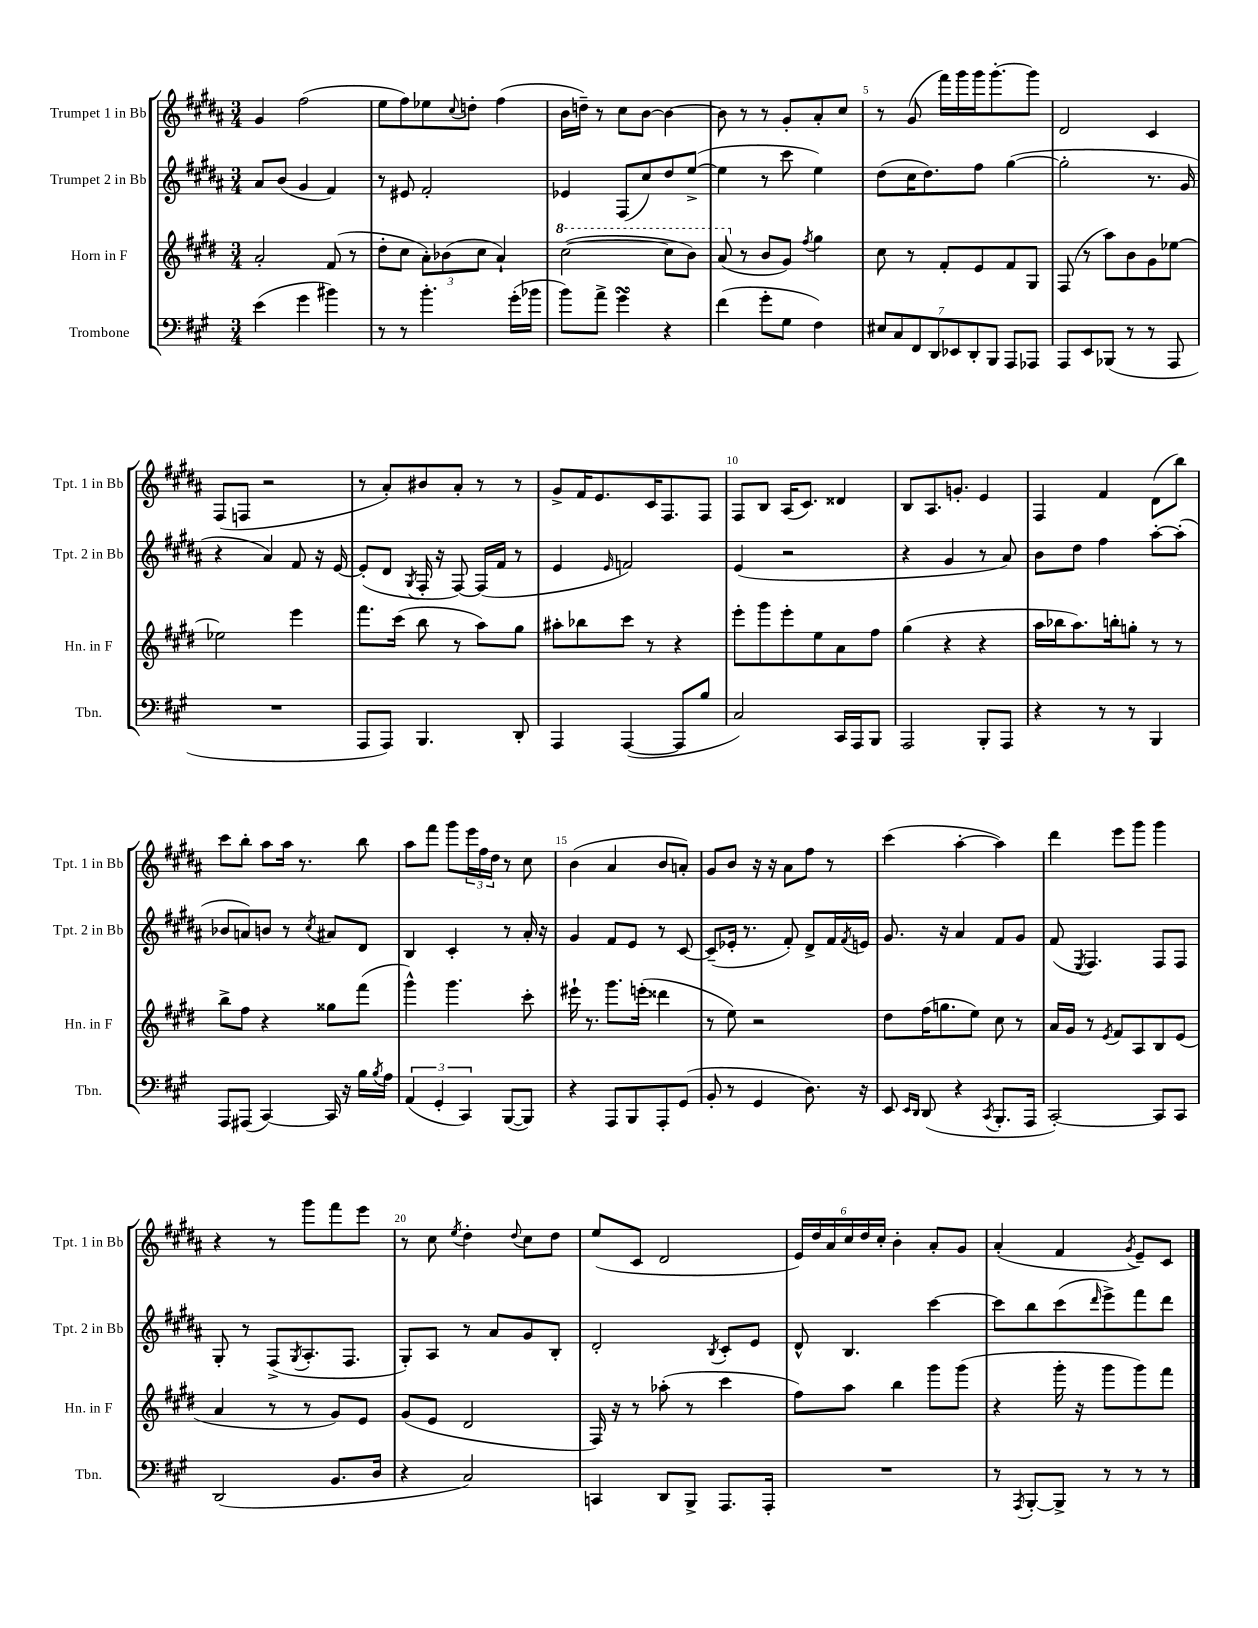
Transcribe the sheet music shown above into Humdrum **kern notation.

**kern	**kern	**kern	**kern
*part4	*part3	*part2	*part1
*staff4	*staff3	*staff2	*staff1
*I"Trombone	*I"Horn in F	*I"Trumpet 2 in Bb	*I"Trumpet 1 in Bb
*I'Tbn.	*I'Hn. in F	*I'Tpt. 2 in Bb	*I'Tpt. 1 in Bb
*clefF4	*clefG2	*clefG2	*clefG2
*k[f#c#g#]	*k[f#c#g#d#]	*k[f#c#g#d#a#]	*k[f#c#g#d#a#]
*M3/4	*M3/4	*M3/4	*M3/4
=1	=1	=1	=1
(4e\	2a'/	8a#/L	4g#/
.	.	(8b/J	.
4g#\	.	4g#/	(2ff#\
4b#X\)	(8f#/	4f#/)	.
.	8r	.	.
=2	=2	=2	=2
8r	8dd#'\L	8r	8ee\L
8r	8cc#\J	8e#X/	8ff#\)
4.b'\	12a'\L)	2f#'/	8ee-X\
.	(12b-X\	.	.
.	.	.	8qqcc#/
.	.	.	8ddn'\J
.	12cc#\J	.	.
.	4a`/)	.	(4ff#\
(16g#'\LL	.	.	.
16b-X\JJ	.	.	.
=3	=3	=3	=3
*	*8va	*	*
8b\L)	([2ccc#\	4e-X/	16b\LL
.	.	.	16ddn~\JJ)
8a^\J	.	.	8r
4g#sSsS\	.	(8F#/L	8cc#\L
.	.	8cc#/)	[8b\J
4r	8ccc#\L]	8dd#/	4b\_
.	8bb\J)	([8ee^/J	.
=4	=4	=4	=4
(4f#\	(8aa/	4ee\]	8b\]
*	*X8va	*	*
.	8r	.	8r
8g#'\L	8b/L	8r	8r
8G#\J	8g#/J)	8ccc#\	8g#'/L
.	8qff#/	.	.
4F#\)	4gg#\	4ee\)	8a#'/
.	.	.	8cc#/J
=5	=5	=5	=5
14E#X/L	8cc#\	(8dd#\L	8r
14C#/	.	.	.
.	8r	16cc#\K	(8g#/
14FF#/	.	.	.
.	.	8.dd#\)	.
14DD/	.	.	.
.	8f#'/L	.	16fff#\LL)
14EE-X/	.	.	.
.	.	.	16ggg#\
14DD'/	.	.	.
.	8e/	8ff#\J	16ggg#\J
14BBB/J	.	.	.
.	.	.	[8.ggg#'\
8AAA/L	8f#/	([4gg#\	.
8AAA-X/J	8G#/J	.	8ggg#\J]
=6	=6	=6	=6
8AAA/L	(8F#/	2gg#'\]	2d#/
8EE/	8r	.	.
(8BBB-X/J	8aa\L)	.	.
8r	8b\	.	.
8r	8g#\	8.r	4c#/
8AAA/	[8ee-X\J	.	.
.	.	16g#/	.
!!LO:LB:g=z
=7	=7	=7	=7
2.r	2ee-X\]	4r	(8F#/L
.	.	.	8Fn/J
.	.	4a#/)	2r
.	4eee\	8f#/	.
.	.	16r	.
.	.	[16e/	.
=8	=8	=8	=8
8AAA/L	8.fff#\L	(8e'/L]	8r
8AAA/J)	.	8d#/J	8a#'/L)
.	(16ccc#\Jk	.	.
.	.	8qG#/	.
4.BBB/	8bb\	16F#'/	8b#X/
.	.	16r	.
.	8r	[8F#/)	8a#'/J
.	8aa\L)	(16F#/LL]	8r
.	.	16f#/JJ	.
8DD'/	8gg#\J	8r	8r
=9	=9	=9	=9
4AAA/	8aa#X'\L	4e/	8g#^/L
.	8bb-X\	.	16f#/K
.	.	.	8.e/
.	.	16qqe/	.
([4AAA/	8ccc#\J	2fn/)	.
.	8r	.	16c#/K
.	.	.	8.F#/
8AAA/L]	4r	.	.
8B/J	.	.	8F#/J
=10	=10	=10	=10
2C#/)	8eee'\L	(4e/	8F#/L
.	8ggg#\	.	8B/J
.	8eee'\	2r	(16A#/KL
.	.	.	8.c#/J)
.	8ee\	.	.
16CC#/LL	8a\	.	4d##X/
16AAA/J	.	.	.
8BBB/J	8ff#\J	.	.
=11	=11	=11	=11
2AAA/	(4gg#\	4r	8B/L
.	.	.	8.A#/
.	4r	4g#/	.
.	.	.	8.gn'/J
8BBB'/L	4r	8r	4e/
8AAA/J	.	8a#/)	.
=12	=12	=12	=12
4r	16aa\LL	8b\L	4F#/
.	16bb-X\J	.	.
.	8.aa\)	8dd#\J	.
8r	.	4ff#\	4f#/
.	16bbn'\k	.	.
8r	8ggn'\J	.	.
4BBB/	8r	[8aa#'\L	(8d#\L
.	8r	(8aa#'\J]	8bb\J)
!!LO:LB:g=z
=13	=13	=13	=13
8AAA/L	8bb^\L	8b-X/L	8ccc#\L
(8AAA#X/J	8ff#\J	8an/)	8bb'\J
[4CC#/)	4r	8bn/J	8aa#\L
.	.	8r	16aa#\Jk
.	.	.	8.r
.	.	8qcc#/	.
16CC#/]	8gg##X\L	8a#X/L	.
16r	.	.	.
16B\LL	(8fff#\J	8d#/J	8bb\
8qB/	.	.	.
16A\JJ	.	.	.
=14	=14	=14	=14
(6AA/	4ggg#^^\)	4B/	8aa#\L
.	.	.	8fff#\J
6GG#'/	.	.	.
.	4.ggg#\	4c#'/	8ggg#\L
6CC#/)	.	.	.
.	.	.	24eee\L
.	.	.	24ff#\
.	.	.	24dd#\JJ
([8BBB/L	.	8r	8r
8BBB/J])	8ccc#'\	16a#'/	8cc#\
.	.	16r	.
=15	=15	=15	=15
4r	16eee#X`\	4g#/	(4b\
.	8.r	.	.
8AAA/L	8.ggg#\L	8f#/L	4a#/
8BBB/	.	8e/J	.
.	(16eeen'\Jk	.	.
8AAA'/	4ddd##X\	8r	8b/L
(8GG#/J	.	[8c#/	8an'/J)
=16	=16	=16	=16
8BB'/	8r	(8c#~/L]	8g#/L
8r	8ee\)	16e-X'/Jk	8b/J
.	.	8.r	.
4GG#/	2r	.	16r
.	.	.	16r
.	.	8f#'/)	8a#\L
8.D\)	.	8d#^/L	8ff#\J
.	.	16f#/L	8r
.	.	8qf#/	.
16r	.	16en/JJ	.
=17	=17	=17	=17
8EE/	8dd#\L	8.g#/	(4ccc#\
16qqEE/LL	.	.	.
16qqDD/JJ	.	.	.
(8DD/	(16ff#\K	.	.
.	8.ggn\	16r	.
4r	.	4a#/	[4aa#'\
.	8ee\J)	.	.
8qCC#/	.	.	.
8.BBB'/L	8cc#\	8f#/L	4aa#\])
.	8r	8g#/J	.
16AAA/Jk	.	.	.
=18	=18	=18	=18
[2CC#'/)	16a/LL	(8f#/	4ddd#\
.	16g#/JJ	.	.
.	.	8qE/	.
.	8r	4.F#/)	.
.	8qe/	.	.
.	8f#/L	.	8eee\L
.	8A/	.	8ggg#\J
8CC#/L]	8B/	8F#/L	4ggg#\
8CC#/J	(8e/J	8F#/J	.
!!LO:LB:g=z
=19	=19	=19	=19
(2DD/	4a/	8G#'/	4r
.	.	8r	.
.	8r	(8F#^/L	8r
.	.	8qG#/	.
.	8r	8.A#'/	8ggg#\L
8.BB/L	8g#/L)	.	8fff#\
.	.	8.F#/J	.
.	8e/J	.	8eee\J
16D/Jk	.	.	.
=20	=20	=20	=20
4r	(8g#/L	8G#'/L)	8r
.	8e/J	8A#/J	8cc#\
.	.	.	8qee/
2C#/)	2d#/	8r	4dd#'\
.	.	8a#/L	.
.	.	.	8qqdd#/
.	.	8g#/	8cc#\L
.	.	8B'/J	8dd#\J
=21	=21	=21	=21
4CCn/	16F#/)	2d#'/	(8ee/L
.	16r	.	.
.	8r	.	8c#/J
8DD/L	(8aa-X'\	.	2d#/
8BBB^/J	8r	.	.
.	.	8qB/	.
8.AAA/L	4ccc#\	8c#'/L	.
.	.	8e/J	.
16AAA'/Jk	.	.	.
=22	=22	=22	=22
2.r	8ff#\L)	8d#^^/	24e/LL)
.	.	.	24dd#/
.	.	.	24a#/
.	8aa\J	4.B/	24cc#/
.	.	.	24dd#/
.	.	.	24cc#'/JJ
.	4bb\	.	4b'\
.	8ggg#\L	[4ccc#\	8a#'/L
.	(8ggg#\J	.	8g#/J
=23	=23	=23	=23
8r	4r	8ccc#\L]	(4a#'/
8qAAA/	.	.	.
[8BBB'/L	.	8bb\	.
8BBB^/J]	16ggg#'\	(8ccc#\	4f#/
.	16r	.	.
.	.	16qqddd#/	.
8r	8ggg#\L	8eee^\)	.
.	.	.	8qg#/
8r	8ggg#\)	8fff#\	8e~/L)
8r	8fff#\J	8ddd#\J	8c#/J
==	==	==	==
*-	*-	*-	*-
